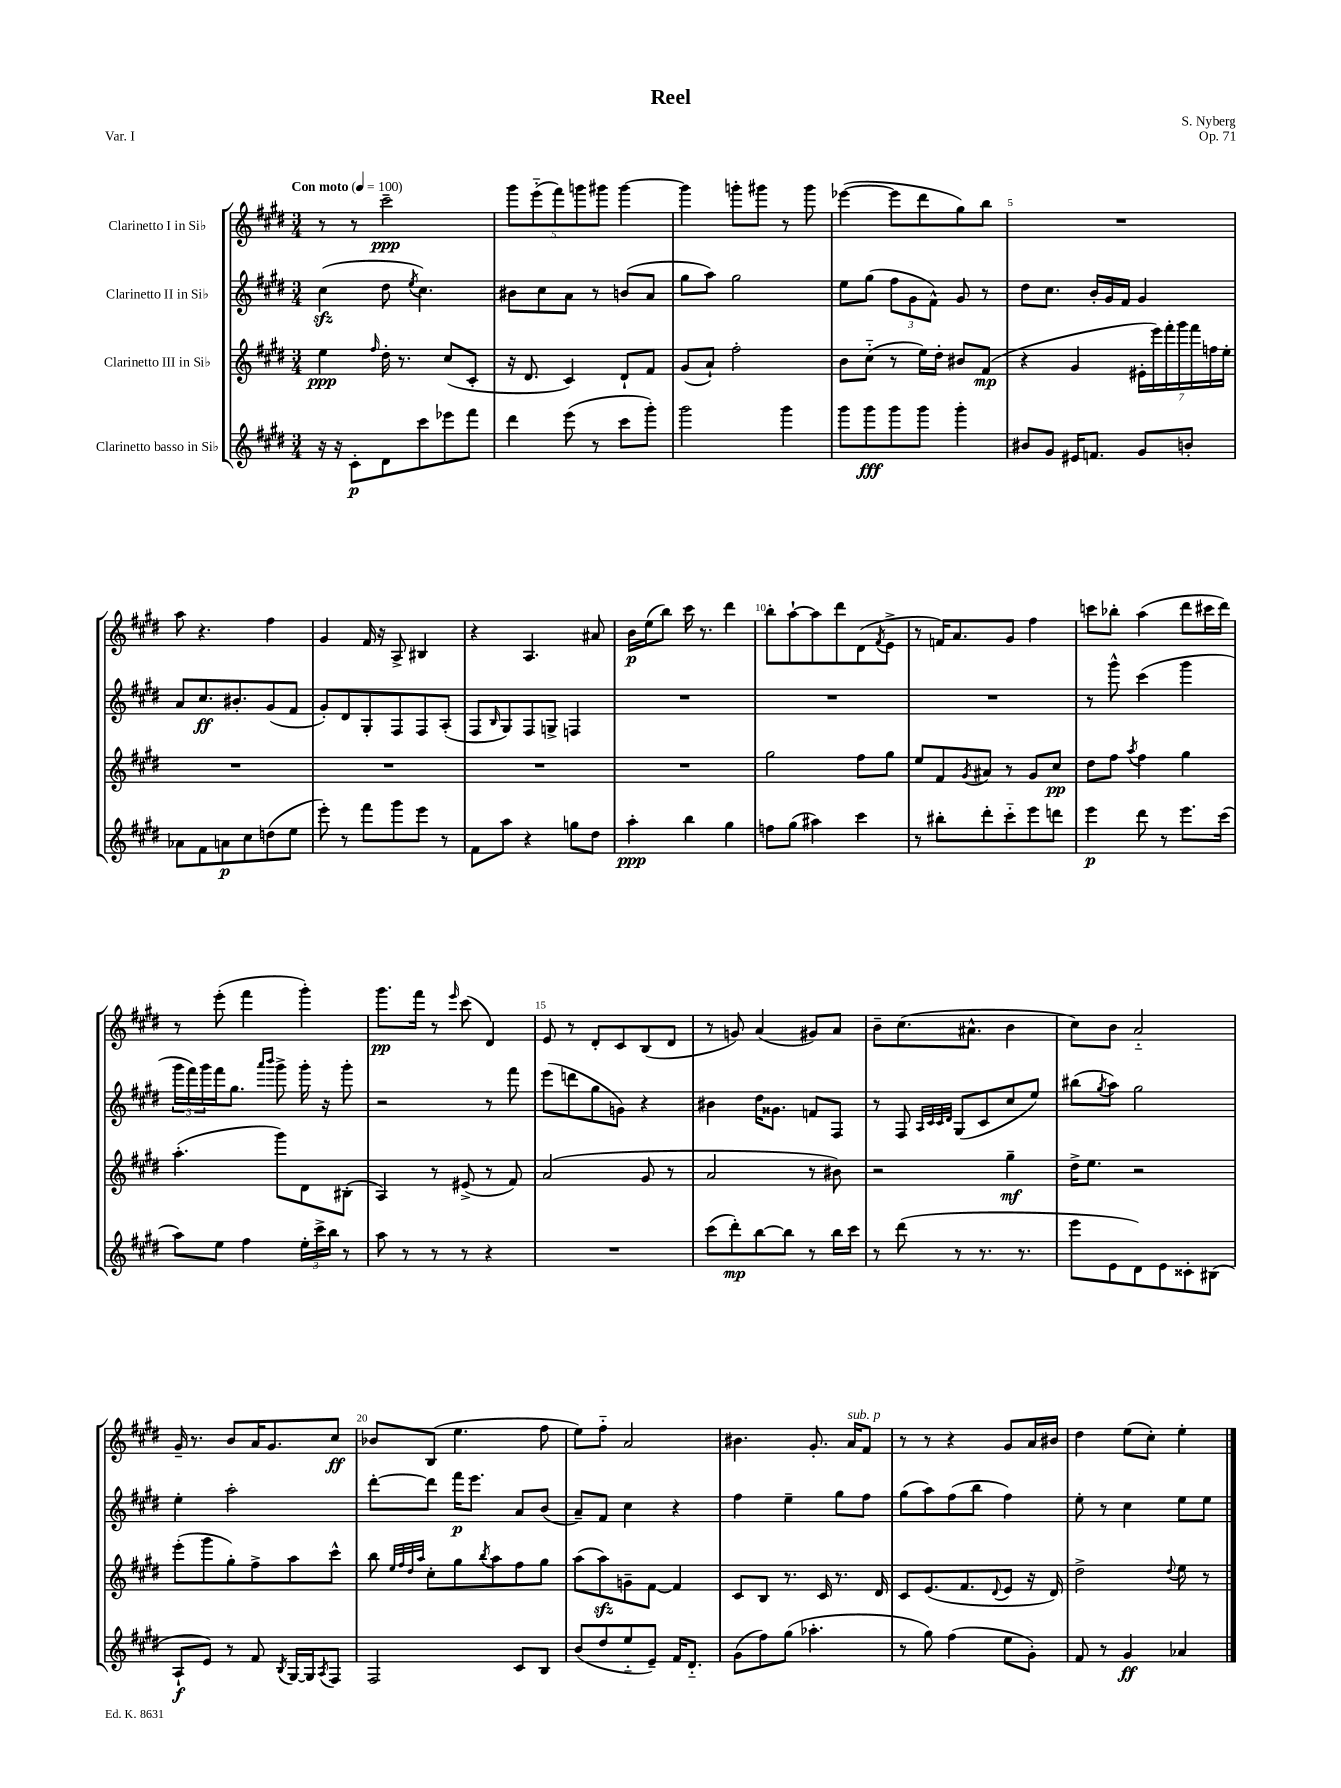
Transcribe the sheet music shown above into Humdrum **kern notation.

**kern	**kern	**kern	**kern
*staff4	*staff3	*staff2	*staff1
*clefG2	*clefG2	*clefG2	*clefG2
*k[f#c#g#d#]	*k[f#c#g#d#]	*k[f#c#g#d#]	*k[f#c#g#d#]
*M3/4	*M3/4	*M3/4	*M3/4
*MM100	*MM100	*MM100	*MM100
16r	4ee	(4cc#	8r
16r	.	.	.
8c#'	.	.	8r
.	16qqff#	.	.
8d#	16dd#'	8dd#	2ccc#~
.	8.r	.	.
.	.	8qee	.
8ccc#	.	4.cc#)	.
8eee-	(8cc#	.	.
8fff#	8c#'	.	.
=	=	=	=
4ddd#	16r	8b#	10ggg#
.	8.d#	.	.
.	.	.	(10eee'~
.	.	8cc#	.
.	.	.	10fff#)
(8eee	4c#)	8a	.
.	.	.	10ggg
8r	.	8r	.
.	.	.	10ggg#
8ccc#	8d#`	(8b	[4ggg#
8ggg#')	8f#	8a	.
=	=	=	=
2ggg#	(8g#	8gg#	4ggg#]
.	8a`)	8aa)	.
.	2ff#'	2gg#	8ggg'
.	.	.	8ggg#
4ggg#	.	.	8r
.	.	.	8ggg#
=	=	=	=
8ggg#	8b	8ee	([4eee-
8ggg#	(8cc#'~	(8gg#	.
8ggg#	8r	12ff#	8eee-]
.	.	12g#	.
8ggg#	16ee)	.	8ddd#
.	.	12f#^^)	.
.	16dd#'	.	.
4ggg#'	8b#	8g#	8gg#)
.	(8f#	8r	8bb
=	=	=	=
8b#	4r	8dd#	2.r
8g#	.	8.cc#	.
16e#	4g#	.	.
8.f	.	16b'	.
.	.	16g#	.
.	.	16f#	.
8g#	28e#'	4g#	.
.	28eee)	.	.
.	28fff#'	.	.
.	28ggg#	.	.
8b'	.	.	.
.	28fff#	.	.
.	28ff	.	.
.	28ee'	.	.
=	=	=	=
8a-	2.r	8a	8aa
8f#	.	8.cc#	4.r
8a	.	.	.
.	.	8.b#'	.
8cc#	.	.	.
(8dd	.	(8g#	4ff#
8ee	.	8f#	.
=	=	=	=
8eee')	2.r	8g#')	4g#
8r	.	8d#	.
8fff#	.	8G#'	16f#
.	.	.	16r
8ggg#	.	8F#	8A^
8eee	.	8F#	4B#
8r	.	(8A'	.
=	=	=	=
8f#	2.r	8F#	4r
.	.	16qqB	.
8aa	.	8G#)	.
4r	.	8F#	4.A
.	.	8G^	.
8gg	.	4F	.
8dd#	.	.	8a#
=	=	=	=
4aa'	2.r	2.r	16b
.	.	.	(16ee
.	.	.	8bb)
4bb	.	.	16ccc#
.	.	.	8.r
4gg#	.	.	4ddd#
=	=	=	=
8ff	2gg#	2.r	8bb'
(8gg#	.	.	[8aa`
4aa#)	.	.	8aa]
.	.	.	8ddd#
4ccc#	8ff#	.	(8d#
.	.	.	8qf#
.	8gg#	.	8e^
=	=	=	=
8r	8ee	2.r	8r
8bb#'	8f#	.	16f)
.	.	.	8.a
.	8qg#	.	.
8ddd#'	8a#	.	.
8ccc#'~	8r	.	8g#
8eee	8g#	.	4ff#
8ddd	8cc#	.	.
=	=	=	=
4eee	8dd#	8r	8ccc
.	8ff#	8ggg#^^	8bb-'
.	8qaa	.	.
8ddd#	4ff#	(4ccc#	(4aa
8r	.	.	.
8.eee	4gg#	4ggg#	8ddd#
.	.	.	16ccc#
(16ccc#	.	.	16ddd#)
=	=	=	=
8aa)	(4.aa'	24ggg#	8r
.	.	24fff#)	.
.	.	24ggg#	.
8ee	.	16fff#	(8eee'
.	.	8.gg#	.
4ff#	.	.	4fff#
.	.	16qqaaa	.
.	.	16qqbbb	.
.	8ggg#)	8ggg#^	.
24ee'	8d#	16ggg#'	4ggg#')
24ccc#^	.	.	.
.	.	16r	.
24bb	.	.	.
8r	(8B#'	8ggg#'	.
=	=	=	=
8aa	4A)	2r	8.ggg#
8r	.	.	.
.	.	.	16fff#
8r	8r	.	8r
.	.	.	16qqeee
8r	(8e#^	.	(8ccc#
4r	8r	8r	4d#)
.	8f#)	8fff#	.
=	=	=	=
2.r	(2a	(8eee	8e
.	.	8ddd	8r
.	.	8gg#	8d#'
.	.	8g)	8c#
.	8g#	4r	(8B
.	8r	.	8d#
=	=	=	=
(8ccc#	2a	4b#	8r
8ddd#')	.	.	8g)
[8bb	.	16dd#	(4a
.	.	8.g##	.
8bb]	.	.	.
8r	8r	8f	8g#)
16bb	8b#)	8F#	8a
16ccc#	.	.	.
=	=	=	=
8r	2r	8r	8b~
(8ddd#	.	8F#	(8.cc#
.	.	32qqA	.
.	.	32qqc#	.
.	.	32qqc#	.
.	.	32qqd#	.
8r	.	(8G#	.
.	.	.	8.a#^^
8.r	.	8c#	.
.	4gg#~	8cc#	4b
8.r	.	.	.
.	.	8ee)	.
=	=	=	=
8eee	16dd#^	(8bb#	8cc#)
.	8.ee	.	.
.	.	8qgg#	.
8e	.	8aa)	8b
8d#)	2r	2gg#	2a'~
8e	.	.	.
8c##'	.	.	.
(8B#	.	.	.
=	=	=	=
8A`	(8eee'	4ee'	16g#~
.	.	.	8.r
8e)	8ggg#	.	.
8r	8gg#')	2aa'	8b
8f#	8ff#^	.	16a
.	.	.	8.g#
8qB	.	.	.
[16G#	8aa	.	.
16G#]	.	.	.
8qA	.	.	.
8F#	8ccc#^^	.	8cc#
=	=	=	=
2F#	8bb	[8ddd#'	8b-
.	32qqee	.	.
.	32qqff#	.	.
.	32qqdd#	.	.
.	32qqaa	.	.
.	8cc#'	8ddd#]	(8B
.	8gg#	16fff#	4.ee
.	.	8.eee	.
.	8qbb	.	.
.	8aa	.	.
8c#	8ff#	8a	.
8B	8gg#	(8b	8ff#
=	=	=	=
(8b	(8aa	8a~)	8ee)
8dd#	8aa)	8f#	8ff#'~
8ee'~	8g~	4cc#	2a
8e~)	[8f#	.	.
16f#	4f#]	4r	.
8.d#'~	.	.	.
=	=	=	=
(8g#	8c#	4ff#	4.b#
8ff#)	8B	.	.
(8gg#	8.r	4ee~	.
4.aa-'	.	.	8.g#'
.	16c#	.	.
.	8.r	8gg#	.
.	.	.	16a
.	.	8ff#	8f#
.	16d#	.	.
=	=	=	=
8r	8c#	(8gg#	8r
8gg#)	(8.e	8aa)	8r
(4ff#	.	(8ff#	4r
.	8.f#	.	.
.	.	8bb	.
.	8qqd#	.	.
8ee	8e	4ff#)	8g#
8g#')	16r	.	16a
.	16d#)	.	16b#
=	=	=	=
8f#	2dd#^	8ee'	4dd#
8r	.	8r	.
4g#	.	4cc#	(8ee
.	.	.	8cc#')
.	8qqdd#	.	.
4a-	8ee	8ee	4ee'
.	8r	8ee	.
==	==	==	==
*-	*-	*-	*-
